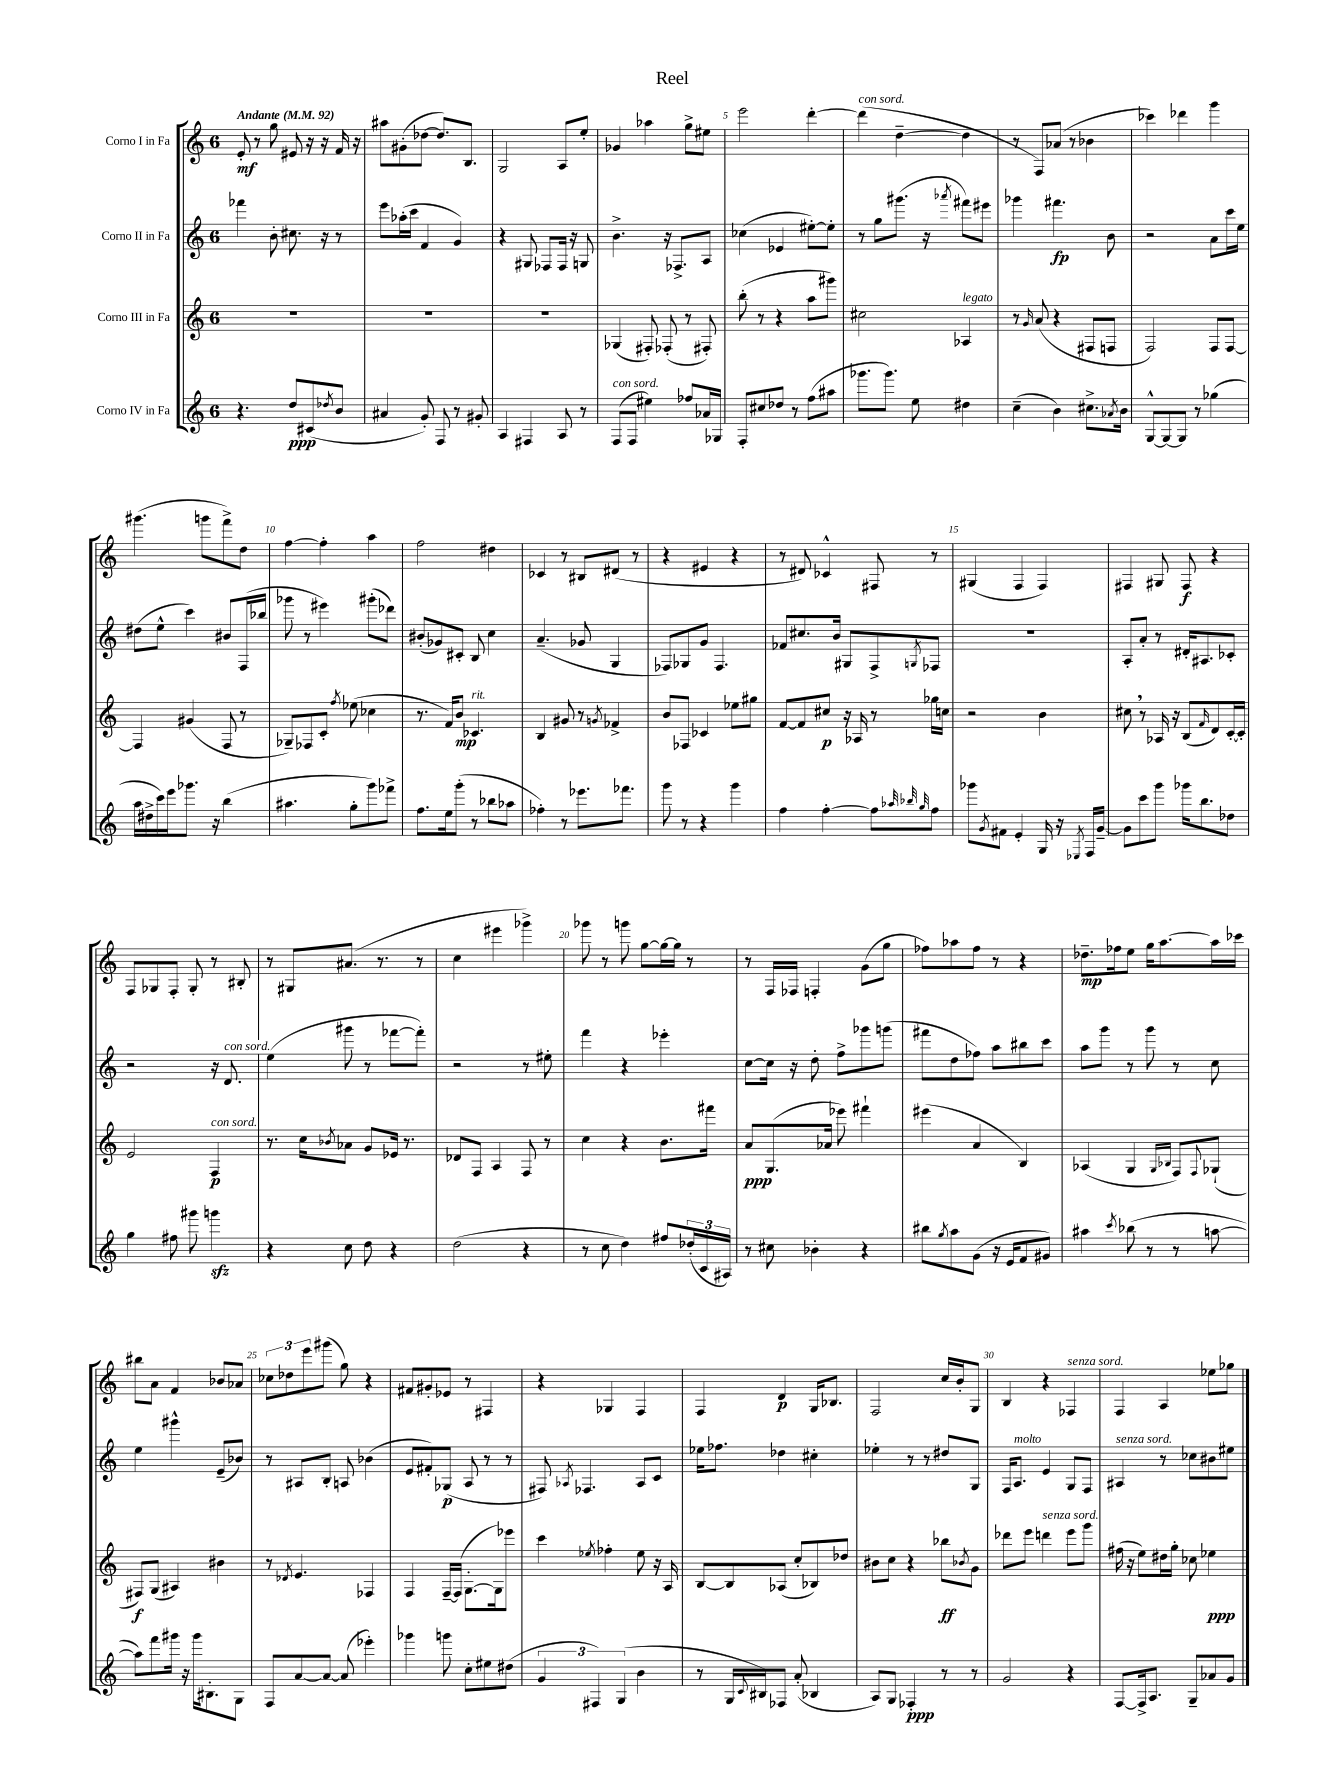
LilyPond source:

\header { title = "Reel" }
<<
\new StaffGroup <<
\new Staff = "s0" \with { instrumentName = "Corno I in Fa" } {
    \clef treble \key c \major \once \override Staff.TimeSignature.style = #'single-digit \time 6/8 \tempo "Andante" 4 = 92
    e'8-.\mf r8 g''8 eis'8 r16 r16 f'16 r16 |
    ais''8 gis'8-.( des''8~ des''8.) b8. |
    g2 a8 e''8-. |
    ges'4 aes''4 g''8-> eis''8 |
    e'''2 d'''4~-. |
    d'''4^\markup { \italic "con sord." }( d''4~-- d''4 |
    r8 f8) aes'8( r8 bes'4 |
    ces'''4) des'''4 g'''4 |
    gis'''4.( g'''8 f'''8->) d''8 |
    f''4~ f''4-. a''4 |
    f''2 dis''4 |
    ces'4 r8 bis8 dis'8( r8 |
    r4 eis'4 r4 |
    r8 dis'8) ces'4-^ fis8 r8 |
    gis4( f4 f4) |
    fis4 gis8 fis8\f r4 |
    f8 ges8 f8-. ges8-. r8 bis8-. |
    r8 gis8 ais'8.( r8. r8 |
    c''4 eis'''4 ges'''4->) |
    ges'''8 r8 g'''8 g''8~ g''16~ g''16 r8 |
    r8 f16 fes16 f4-. g'8( g''8 |
    fes''8) aes''8 fes''8 r8 r4 |
    des''8.--\mp fes''16 e''8 g''16 a''8.~ a''16 ces'''16 |
    bis''8 a'8 f'4 bes'8 aes'8 |
    \tuplet 3/2 { ces''8 des''8 e'''8 } gis'''8( g''8) r4 |
    fis'8 gis'8-. ees'8 r8 fis4 |
    r4 ges4 f4 |
    f4 d'4\p g16 bes8. |
    f2 c''16 b'16-. g8 |
    b4 r4 fes4^\markup { \italic "senza sord." } |
    f4 a4 ees''8 ges''8 \bar "|." |
}
\new Staff = "s1" \with { instrumentName = "Corno II in Fa" } {
    \clef treble \key c \major \once \override Staff.TimeSignature.style = #'single-digit \time 6/8
    fes'''4 b'8-. cis''8. r16 r8 |
    e'''8 aes''16-.( c'''16 f'4 g'4) |
    r4 gis8 fes8 fes16 r16 g8 |
    b'4.-> r16 fes8.-> a8 |
    ces''4( ees'4 eis''8~-.) eis''8-. |
    r8 g''8 gis'''8.( r16 \acciaccatura { aes'''8 } fis'''8) eis'''8 |
    ges'''4 fis'''4.\fp b'8 |
    r2 a'8 c'''16 e''16 |
    dis''8( e''8-^ c'''4) bis'8 f16( bes''16 |
    ges'''8 r8 eis'''4) gis'''8-.( des'''8) |
    bis'8-.( ges'8) cis'8-. b8 c''4 |
    a'4.--( ges'8 g4 |
    fes8) ges8 g'8 fes4. |
    fes'8 cis''8. b'16 gis8 f8-> \acciaccatura { g8 } fes8 |
    R2. |
    a8-. a'8-. r8 dis'16-. ais8. ces'8-. |
    r2 r16 d'8.^\markup { \italic "con sord." } |
    e''4( gis'''8 r8 fes'''8~ fes'''8-.) |
    r2 r8 eis''8-. |
    f'''4 r4 ees'''4-. |
    c''8~ c''16 r16 d''8-. f''8-> ges'''8 g'''8( |
    fis'''8 d''8 fes''8) a''8 bis''8 c'''8 |
    a''8 g'''8 r8 g'''8 r8 c''8 |
    e''4 gis'''4-^ e'8--( bes'8) |
    r8 ais8 b8-. a8 bes'4( |
    e'8 fis'8-.) ges8\p( a8 r8 r8 |
    fis8) \acciaccatura { aes8 } fes4. aes8 c'8 |
    ees''16 fes''8. des''4 cis''4-. |
    ees''4-. r8 r8 dis''8 g8 |
    f16 a8.^\markup { \italic "molto" } e'4 g8 f8 |
    ais4^\markup { \italic "senza sord." } r8 ces''8 bis'8 eis''8 \bar "|." |
}
\new Staff = "s2" \with { instrumentName = "Corno III in Fa" } {
    \clef treble \key c \major \once \override Staff.TimeSignature.style = #'single-digit \time 6/8
    R2. |
    R2. |
    R2. |
    ges4( fis8-.) fes8-.( r8 fis8-.) |
    b''8-.( r8 r4 a''8 gis'''8) |
    cis''2 aes4^\markup { \italic "legato" } |
    r8 \grace { g'16 } a'8( r4 fis8 f8 |
    f2) f8 f8~ |
    f4 gis'4( f8 r8 |
    ges8--) fes8 c'8-. \acciaccatura { f''8 } ees''8( ces''4 |
    r8. f'16) b'8\mp ces'4.^\markup { \italic "rit." } |
    b4 gis'8 r8 \acciaccatura { g'8 } fes'4-> |
    b'8 fes8 ces'4 ees''8 gis''8 |
    f'8~ f'8 cis''8\p r16 aes16 r8 ges''16 c''16 |
    r2 b'4 |
    cis''8 \breathe r8 aes16 r16 b8( \grace { f'16 } d'8) c'16~-. c'16-. |
    e'2 f4\p^\markup { \italic "con sord." } |
    r8. c''16 \acciaccatura { bes'8 } aes'8 g'8 ees'16 r8. |
    des'8 f8 a4 f8 r8 |
    c''4 r4 b'8. fis'''16 |
    a'8\ppp g8.( aes'16 ees'''8) fis'''4-! |
    eis'''4( a'4 b4) |
    aes4( g4 \grace { g16 bes16 } f8) \appoggiatura { f8 } ges8-!( |
    fis8\f) g8( ais4) bis'4 |
    r8 \acciaccatura { des'8 } e'4. fes4 |
    f4 f16~-- f16( g8.~-. g16) ees'''8 |
    c'''4 \acciaccatura { ees''8 } fes''4-. ees''8 r16 a16 |
    b8~ b8 aes8( c''8-. bes8) des''8 |
    bis'8 c''8 r4 bes''8\ff \acciaccatura { bes'8 } g'8 |
    des'''8 e'''8 d'''4^\markup { \italic "senza sord." } e'''8 g'''8 |
    fis''16( r16 e''8) dis''16 g''16-. ces''8 ees''4\ppp \bar "|." |
}
\new Staff = "s3" \with { instrumentName = "Corno IV in Fa" } {
    \clef treble \key c \major \once \override Staff.TimeSignature.style = #'single-digit \time 6/8
    r4. d''8\ppp cis'8( \acciaccatura { des''8 } b'8 |
    ais'4 g'8-.) f8 r8 gis'8-. |
    a4 fis4 a8 r8 |
    f8^\markup { \italic "con sord." }( f8 eis''4) fes''8 aes'16 ges16 |
    f8-. cis''8 des''8 r8 f''8( ais''8 |
    ges'''8. ges'''8.) e''8 dis''4 |
    c''4--( b'4) cis''8.-> \acciaccatura { aes'8 } b'16 |
    g8~-^ g8~ g8 r8 ges''4( |
    a''16 dis''16-> c'''16) e'''16 ges'''8. r16 b''4( |
    ais''4. g''8-. g'''8) fes'''8-> |
    f''8. e''16 g'''8-.( r8 bes''8 aes''8 |
    fes''4-.) r8 ees'''8. fes'''8. |
    g'''8 r8 r4 g'''4 |
    f''4 f''4~-. f''8 \grace { aes''32 bes''32 g''32 } f''8 |
    ges'''8 \acciaccatura { g'8 } fis'8 e'4-. g16 r16 \acciaccatura { ees8 } f16 g'16~-- |
    g'8 c'''8 g'''8 ges'''16 b''8. des''8 |
    g''4 fis''8 gis'''8 g'''4\sfz |
    r4 c''8 d''8 r4 |
    d''2( r4 |
    r8 c''8 d''4) fis''8 \tuplet 3/2 { des''16-.( c'16 ais16) } |
    r8 cis''8 bes'4-. r4 |
    bis''8 \acciaccatura { g''8 } a''8 g'8( r16 e'16 f'8 gis'8) |
    ais''4 \acciaccatura { c'''8 } bes''8( r8 r8 a''8~ |
    a''8) f'''8 gis'''16 r16 gis'''16 bis8.-. g8 |
    f8 a'8~ a'8~ a'8( ees'''4-.) |
    ges'''4 g'''8 c''8-. eis''8 dis''8( |
    \tuplet 3/2 { g'4 fis4) g4( } b'4 |
    r8 g16 \appoggiatura { c'8 } bis16) fes8 a'8-.( bes4 |
    a8) g8 fes4-.\ppp r8 r8 |
    g'2 r4 |
    f8~ f16-> a8. g8-- aes'8 g'8 \bar "|." |
}
>>
>>
\layout { \context { \Score \override BarNumber.break-visibility = ##(#f #t #t) barNumberVisibility = #(every-nth-bar-number-visible 5) } }
